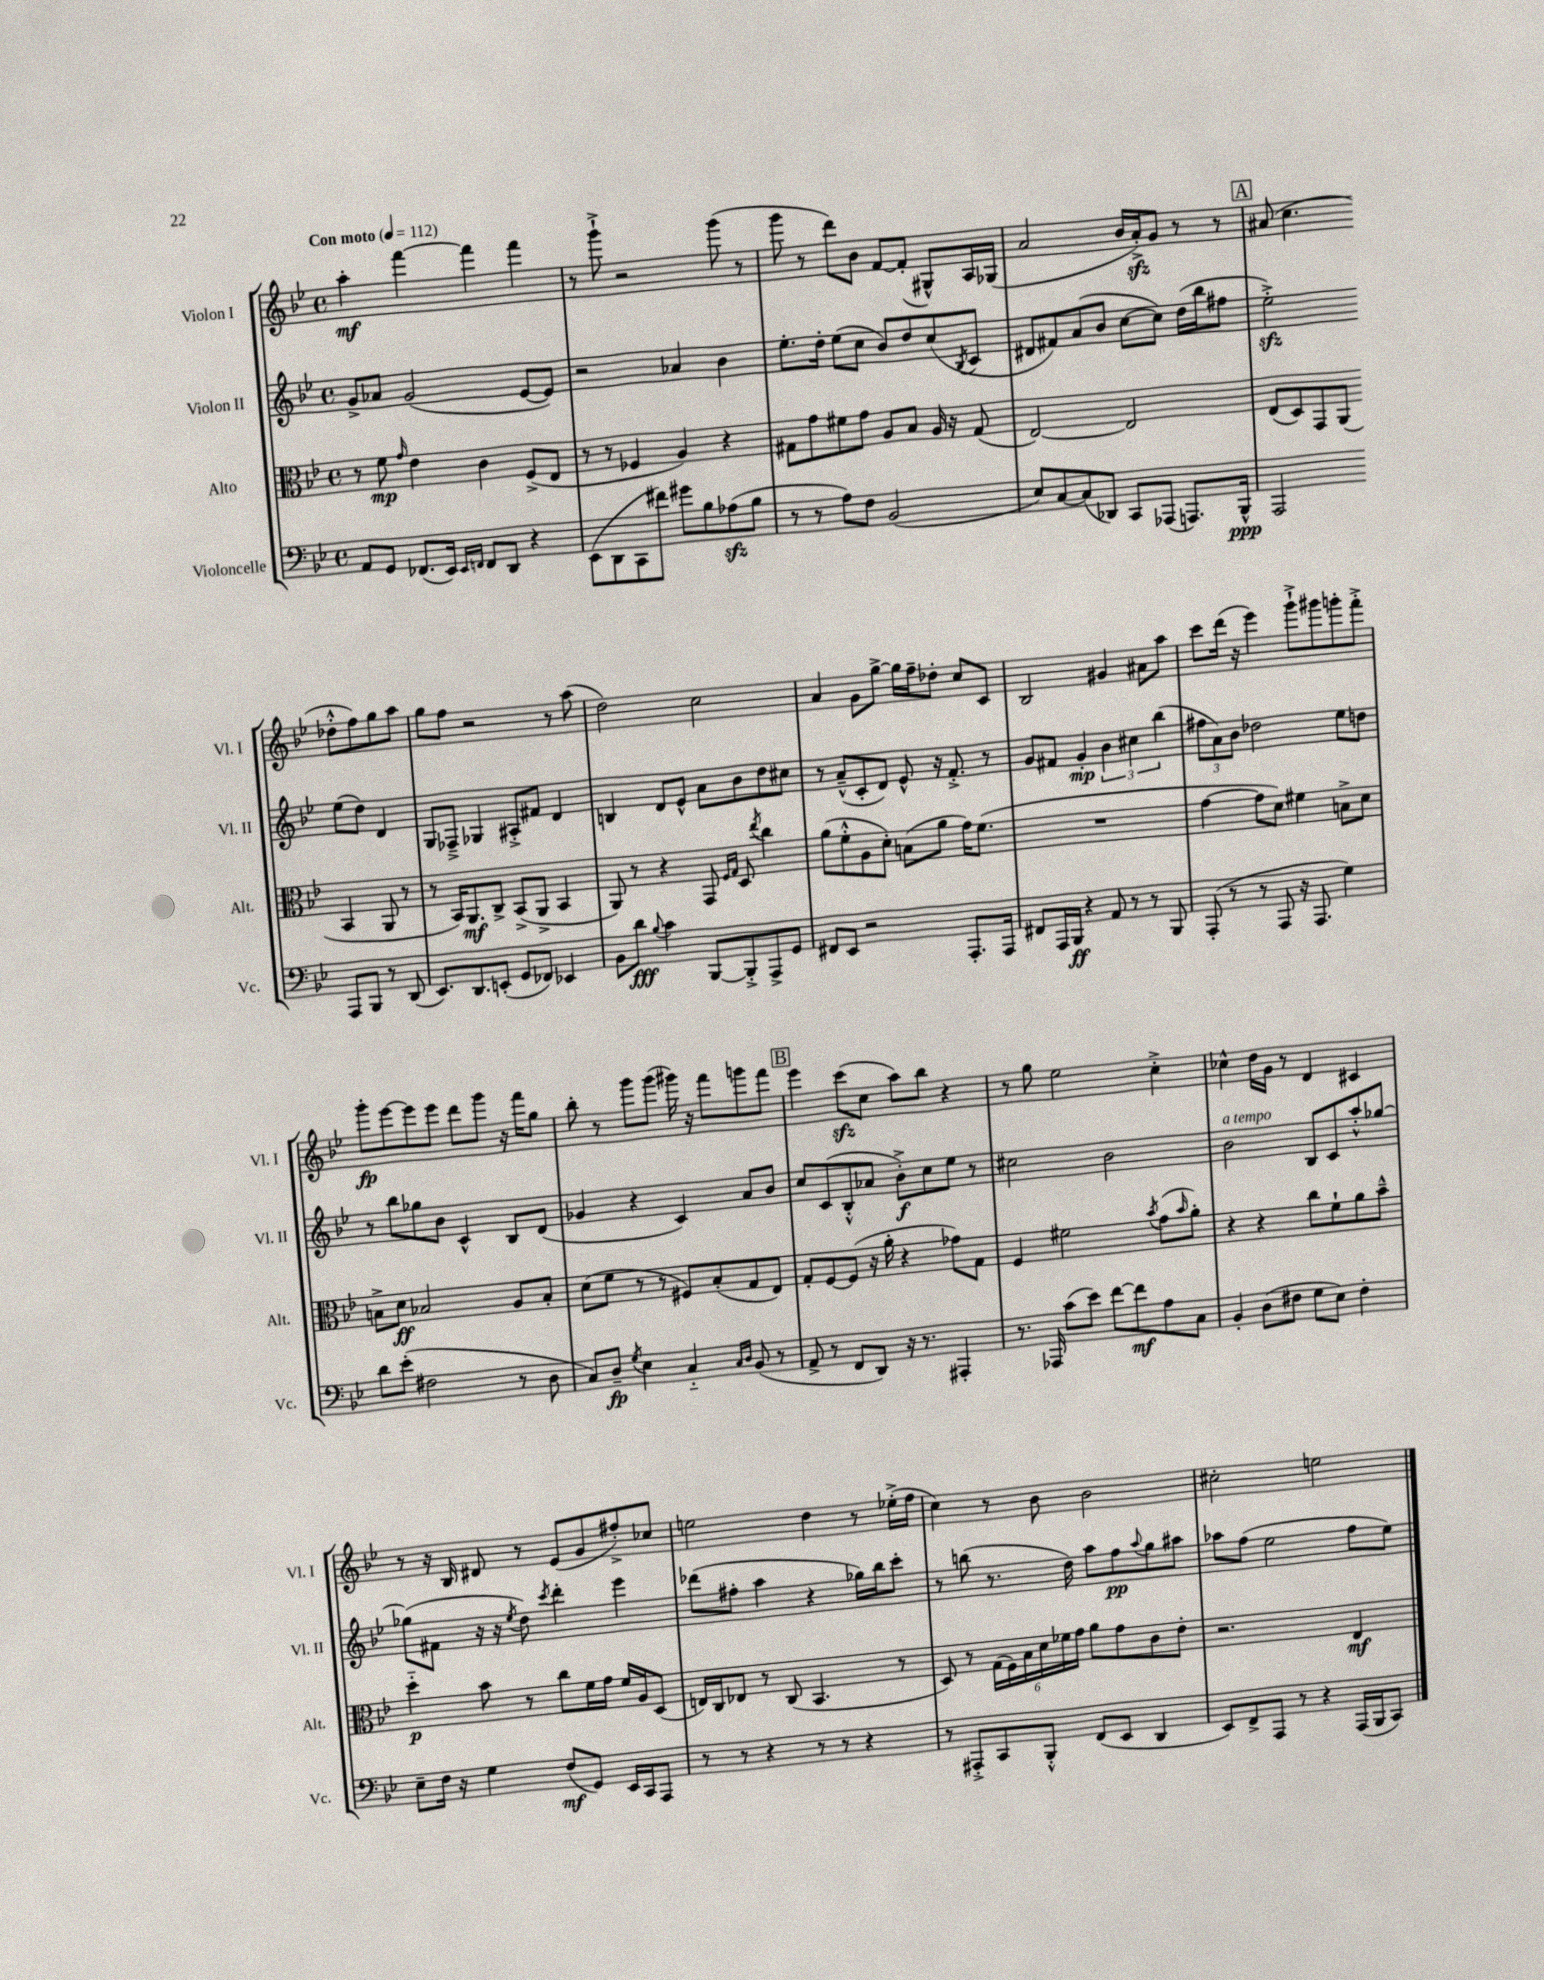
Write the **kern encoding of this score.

**kern	**dynam	**kern	**dynam	**kern	**dynam	**kern	**dynam
*part4	*part4	*part3	*part3	*part2	*part2	*part1	*part1
*staff4	*staff4	*staff3	*staff3	*staff2	*staff2	*staff1	*staff1
*I"Violoncelle	*	*I"Alto	*	*I"Violon II	*	*I"Violon I	*
*I'Vc.	*	*I'Alt.	*	*I'Vl. II	*	*I'Vl. I	*
*clefF4	*	*clefC3	*	*clefG2	*	*clefG2	*
*k[b-e-]	*	*k[b-e-]	*	*k[b-e-]	*	*k[b-e-]	*
*M4/4	*	*M4/4	*	*M4/4	*	*M4/4	*
*met(c)	*	*met(c)	*	*met(c)	*	*met(c)	*
*MM112	*	*MM112	*	*MM112	*	*MM112	*
=1	=1	=1	=1	=1	=1	=1	=1
!	!	!	!	!	!	!LO:TX:a:B:t=Con moto	!
8AA/L	.	8r	.	8g^/L	.	4aa'\	mf
8GG/J	.	8f\	mp	8a-X/J	.	.	.
.	.	16qqg/	.	.	.	.	.
(8.FF-X/L	.	4e-\	.	(2g/	.	[4fff\	.
16EE-/Jk)	.	.	.	.	.	.	.
16qqEE-/LL	.	.	.	.	.	.	.
16qqFFn/JJ	.	.	.	.	.	.	.
8FF/L	.	4c\	.	.	.	4fff\]	.
8DD/J	.	.	.	.	.	.	.
4r	.	(8F^/L	.	[8e-/L	.	4fff\	.
.	.	8E-/J	.	8e-/J])	.	.	.
=2	=2	=2	=2	=2	=2	=2	=2
(8EE-\L	.	8r	.	2r	.	8r	.
8DD\	.	8r	.	.	.	8ggg`^\	.
8CC\	.	4F-X/	.	.	.	2r	.
8f#X\J)	.	.	.	.	.	.	.
8g#X\L	.	4A/)	.	4a-X/	.	.	.
8B-\	.	.	.	.	.	.	.
(8A-Xzz\	.	4r	.	4b-\	.	(8ggg\	.
8B-\J	.	.	.	.	.	8r	.
=3	=3	=3	=3	=3	=3	=3	=3
8r	.	8G#X\L	.	8.ee-'\L	.	8ggg\	.
8r	.	8g\	.	.	.	8r	.
.	.	.	.	16dd'\Jk	.	.	.
8A\L)	.	8f#X\	.	(8ee-\L	.	8ddd\L)	.
8F\J	.	8g\J	.	8cc\J	.	8b-\J	.
(2BB-/	.	8A/L	.	8b-/L)	.	[8f/L	.
.	.	8B-/J	.	8dd/	.	(8f'/J]	.
.	.	16A/	.	(8cc/	.	8G#X^^/L)	.
.	.	16r	.	.	.	.	.
.	.	.	.	8qB-/	.	.	.
.	.	(8G#/	.	8c/J	.	16A/L	.
.	.	.	.	.	.	(16G-X/JJ	.
=4	=4	=4	=4	=4	=4	=4	=4
8E-/L)	.	[2E-/)	.	8d#X/L	.	2a/	.
[8C/	.	.	.	8f#X/)	.	.	.
(8C/]	.	.	.	(8a/	.	.	.
8DD-X/J)	.	.	.	8b-/J	.	.	.
8CC/L	.	2E-/]	.	[8cc\L	.	16b-/LL	.
.	.	.	.	.	.	16azz'^/J)	.
(8AAA-X/J	.	.	.	8cc\J])	.	8g/J	.
8.AAAn/L)	.	.	.	(16dd\LL	.	8r	.
.	.	.	.	16bb-\J	.	.	.
.	.	.	.	8ff#X\J	.	8r	.
16BBB-^^/Jk	ppp	.	.	.	.	.	.
!!LO:REH:place=s1:t=A
=5	=5	=5	=5	=5	=5	=5	=5
2AAA/	.	(8E-/L	.	2ee-zz'^\)	.	(8a#X/	.
.	.	8D/)	.	.	.	4.cc\	.
.	.	8GG/	.	.	.	.	.
.	.	(8AA/J	.	.	.	.	.
8AAA/L	.	4BB-/	.	(8ee-\L	.	8dd-X'^^\L	.
8BBB-/J	.	.	.	8dd\J)	.	8ff\)	.
8r	.	8AA/	.	4d/	.	8gg\	.
(8DD/	.	8r	.	.	.	8aa\J	.
!!LO:LB:g=z
=6	=6	=6	=6	=6	=6	=6	=6
8.EE-/L)	.	8r	.	8G/L	.	8gg\L	.
.	.	16BB-/KL)	.	8F-X~^/J	.	8ff\J	.
8.DD/	.	8.AA/	mf	.	.	.	.
.	.	.	.	4G-X/	.	2r	.
(8EEn'/J	.	8C^/J	.	.	.	.	.
8GG/L	.	(8BB-^/L	.	8A#X'^/L	.	.	.
8FF-X/J)	.	8AA^/J	.	8f#X/J	.	.	.
4EE-X/	.	4BB-/	.	4d/	.	8r	.
.	.	.	.	.	.	(8aa\	.
=7	=7	=7	=7	=7	=7	=7	=7
8BB-\L	.	8AA/)	.	4Bn/	.	2dd\)	.
8d\J	fff	8r	.	.	.	.	.
8qqB-/	.	.	.	.	.	.	.
4c\	.	4r	.	8d/L	.	.	.
.	.	.	.	8e-^^/J	.	.	.
[8BBB-/L	.	8GG/	.	8a\L	.	2cc\	.
.	.	16qqF/LL	.	.	.	.	.
.	.	16qqG/JJ	.	.	.	.	.
8BBB-'^/]	.	8D/	.	8b-\	.	.	.
.	.	8qee-/	.	.	.	.	.
8AAA^/	.	4cc\	.	8dd\	.	.	.
8GG/J	.	.	.	8cc#X\J	.	.	.
=8	=8	=8	=8	=8	=8	=8	=8
8FF#X/L	.	(8a\L	.	8r	.	4a/	.
8EE-/J	.	8f'^^\	.	(8a~^^/L	.	.	.
2r	.	8A\	.	8c'/	.	8g\L	.
.	.	8d'\J)	.	8d/J)	.	[8gg^\J	.
.	.	(8Bn\L	.	8e-^^/	.	16gg\LL]	.
.	.	.	.	.	.	16ff~\J	.
.	.	8a\J	.	16r	.	8dd-X'\J	.
.	.	.	.	8.f'^/	.	.	.
8.AAA'/L	.	16g\KL)	.	.	.	8cc/L	.
.	.	(8.f\J	.	.	.	.	.
.	.	.	.	8r	.	8c/J	.
16AAA/Jk	.	.	.	.	.	.	.
=9	=9	=9	=9	=9	=9	=9	=9
8FF#X/L	.	1r	.	8g/L	.	2B-/	.
16AAA/L	.	.	.	8f#X/J	.	.	.
16BBB-/JJ	ff	.	.	.	.	.	.
4r	.	.	.	4g'/	mp	.	.
8AA/	.	.	.	6b-\	.	4g#X/	.
8r	.	.	.	.	.	.	.
.	.	.	.	6cc#X\	.	.	.
8r	.	.	.	.	.	8a#X\L	.
.	.	.	.	(6bb-\	.	.	.
8BBB-/	.	.	.	.	.	8aa\J	.
=10	=10	=10	=10	=10	=10	=10	=10
(8AAA'/	.	[4g\	.	12ff#X\L	.	8ccc\L	.
.	.	.	.	12a\)	.	.	.
8r	.	.	.	.	.	(16ddd\Jk	.
.	.	.	.	12b-\J	.	.	.
.	.	.	.	.	.	16r	.
8r	.	8g\L]	.	2dd-X\	.	4eee-\)	.
8AAA/	.	8d\J)	.	.	.	.	.
16r	.	4f#X\	.	.	.	8ggg`^\L	.
8.AAA/	.	.	.	.	.	.	.
.	.	.	.	.	.	8ggg#X\	.
4G\)	.	8Bn^\L	.	8ee-\L	.	8gggn'\	.
.	.	8d\J	.	8ddn\J	.	8fff'^\J	.
!!LO:LB:g=z
=11	=11	=11	=11	=11	=11	=11	=11
8d\L	.	8Bn^\L	.	8r	.	8ggg'\L	fp
(8e-'\J	.	8d\J	ff	8bb-\L	.	[8eee-\	.
2F#X\	.	2B-X/	.	8gg-X\	.	8eee-\]	.
.	.	.	.	8b-\J	.	8eee-\J	.
.	.	.	.	4c^^/	.	8ddd\L	.
.	.	.	.	.	.	8ggg\J	.
8r	.	8A/L	.	8B-/L	.	16r	.
.	.	.	.	.	.	16fff\KL	.
8D\	.	8B-'/J	.	(8d/J	.	8gg\J	.
=12	=12	=12	=12	=12	=12	=12	=12
8C/L)	.	(8d\L	.	4g-X/	.	8bb-'\	.
8D~/J	fp	8f\J	.	.	.	8r	.
8qG/	.	.	.	.	.	.	.
4E-\	.	8r	.	4r	.	8ggg\L	.
.	.	8r	.	.	.	(8ggg\J	.
4C/	.	8F#X/L)	.	4c/)	.	16ggg#X\)	.
.	.	.	.	.	.	16r	.
.	.	(8B-'/	.	.	.	8fff\L	.
16qqC/LL	.	.	.	.	.	.	.
16qqD/JJ	.	.	.	.	.	.	.
(8BB-/	.	8G/	.	8a/L	.	8gggn\	.
8r	.	8E-/J)	.	8b-/J	.	8fff\J	.
!!LO:REH:place=s1:t=B
=13	=13	=13	=13	=13	=13	=13	=13
8AA^/	.	8G'/L	.	8cc/L	.	4eee-\	.
8r	.	[8F/	.	(8c/	.	.	.
8FF/L	.	(8F/J]	.	8B-'^^/	.	(8ccczz\L	.
8DD/J)	.	16r	.	8a-X/J	.	8cc\J	.
.	.	16a'\	.	.	.	.	.
16r	.	4r	.	8b-'^\L)	f	8aa\L)	.
8.r	.	.	.	.	.	.	.
.	.	.	.	8cc\	.	8bb-\J	.
4AAA#X'/	.	8g-X\L)	.	8ee-\J	.	4r	.
.	.	8G\J	.	8r	.	.	.
=14	=14	=14	=14	=14	=14	=14	=14
8.r	.	4F/	.	2cc#X\	.	8r	.
.	.	.	.	.	.	8gg\	.
16AAA-X/	.	.	.	.	.	.	.
(8c\L	.	2f#X\	.	.	.	2ee-\	.
8e-\J)	.	.	.	.	.	.	.
[8f\L	.	.	.	2b-\	.	.	.
8f\]	mf	.	.	.	.	.	.
.	.	8qb-/	.	.	.	.	.
8A\	.	(8g\L	.	.	.	4cc'^\	.
.	.	16qqb-/	.	.	.	.	.
8C\J	.	8a'\J)	.	.	.	.	.
=15	=15	=15	=15	=15	=15	=15	=15
!	!	!	!	!LO:TX:a:i:t=a tempo	!	!	!
4BB-'/	.	4r	.	2b-\	.	4cc-X^^\	.
(8D\L	.	4r	.	.	.	16dd\LL	.
.	.	.	.	.	.	16g\JJ	.
8F#X\J	.	.	.	.	.	8r	.
8G\L	.	8cc\L	.	8B-/L	.	4d/	.
8E-\J)	.	8f`\	.	8c/	.	.	.
4F#'\	.	8a\	.	8aa'^^/	.	4c#X/	.
.	.	8b-~^^\J	.	[8gg-X/J	.	.	.
!!LO:LB:g=z
=16	=16	=16	=16	=16	=16	=16	=16
8E-~\L	.	4dd\	p	(8gg-X\L]	.	8r	.
16F\Jk	.	.	.	8f#X\J	.	16r	.
16r	.	.	.	.	.	16B-/	.
4G\	.	8b-\	.	16r	.	8d#X/	.
.	.	.	.	16r	.	.	.
.	.	.	.	8qee-/	.	.	.
.	.	8r	.	8dd\)	.	8r	.
.	.	.	.	8qccc/	.	.	.
(8F/L	mf	8cc\L	.	4ddd'\	.	(8e-/L	.
8GG/J)	.	16f\L	.	.	.	8g/	.
.	.	16g\JJ	.	.	.	.	.
16EE-/LL	.	16f/LL	.	4eee-\	.	8ff#X'^/)	.
16CC/J	.	16A/J	.	.	.	.	.
8AAA/J	.	(8D/J	.	.	.	8cc-X/J	.
=17	=17	=17	=17	=17	=17	=17	=17
8r	.	16En/LL)	.	(8ddd-X\L	.	2een\	.
.	.	16C/J	.	.	.	.	.
8r	.	8E-X/J	.	8ff#X'\J	.	.	.
4r	.	8r	.	4aa\	.	.	.
.	.	(8C/	.	.	.	.	.
8r	.	4.BB-/	.	4r	.	4dd\	.
8r	.	.	.	.	.	.	.
4r	.	.	.	16gg-X\LL)	.	8r	.
.	.	.	.	16bb-\J	.	.	.
.	.	8r	.	8ccc'\J	.	(16ee-X'^\LL	.
.	.	.	.	.	.	16ff\JJ	.
=18	=18	=18	=18	=18	=18	=18	=18
8r	.	8D/)	.	8r	.	4cc\)	.
8AAA#X'^/L	.	8r	.	(8bbn\	.	.	.
8CC/	.	(24G\LL	.	8.r	.	8r	.
.	.	24F\)	.	.	.	.	.
.	.	24B-\	.	.	.	.	.
8BBB-'^^/J	.	24d\	.	.	.	8b-\	.
.	.	24f-X\	.	.	.	.	.
.	.	.	.	16dd\)	.	.	.
.	.	24g\JJ	.	.	.	.	.
(8FF/L	.	8a\L	.	8aa\L	.	2b-\	.
8EE-/J	.	8g\	.	8ff\	pp	.	.
.	.	.	.	8qqaa/	.	.	.
4DD/	.	8c\	.	8gg\	.	.	.
.	.	8e-'\J	.	8aa#X\J	.	.	.
=19	=19	=19	=19	=19	=19	=19	=19
8EE-/L)	.	2.r	.	8aa-X\L	.	2cc#X'\	.
8FF^/	.	.	.	(8ff\J	.	.	.
8AAA/J	.	.	.	2ee-\	.	.	.
8r	.	.	.	.	.	.	.
4r	.	.	.	.	.	2een\	.
(16AAA/LL	.	4E-/	mf	8ff\L	.	.	.
16BBB-/J	.	.	.	.	.	.	.
8CC/J)	.	.	.	8ee-\J)	.	.	.
==	==	==	==	==	==	==	==
*-	*-	*-	*-	*-	*-	*-	*-
